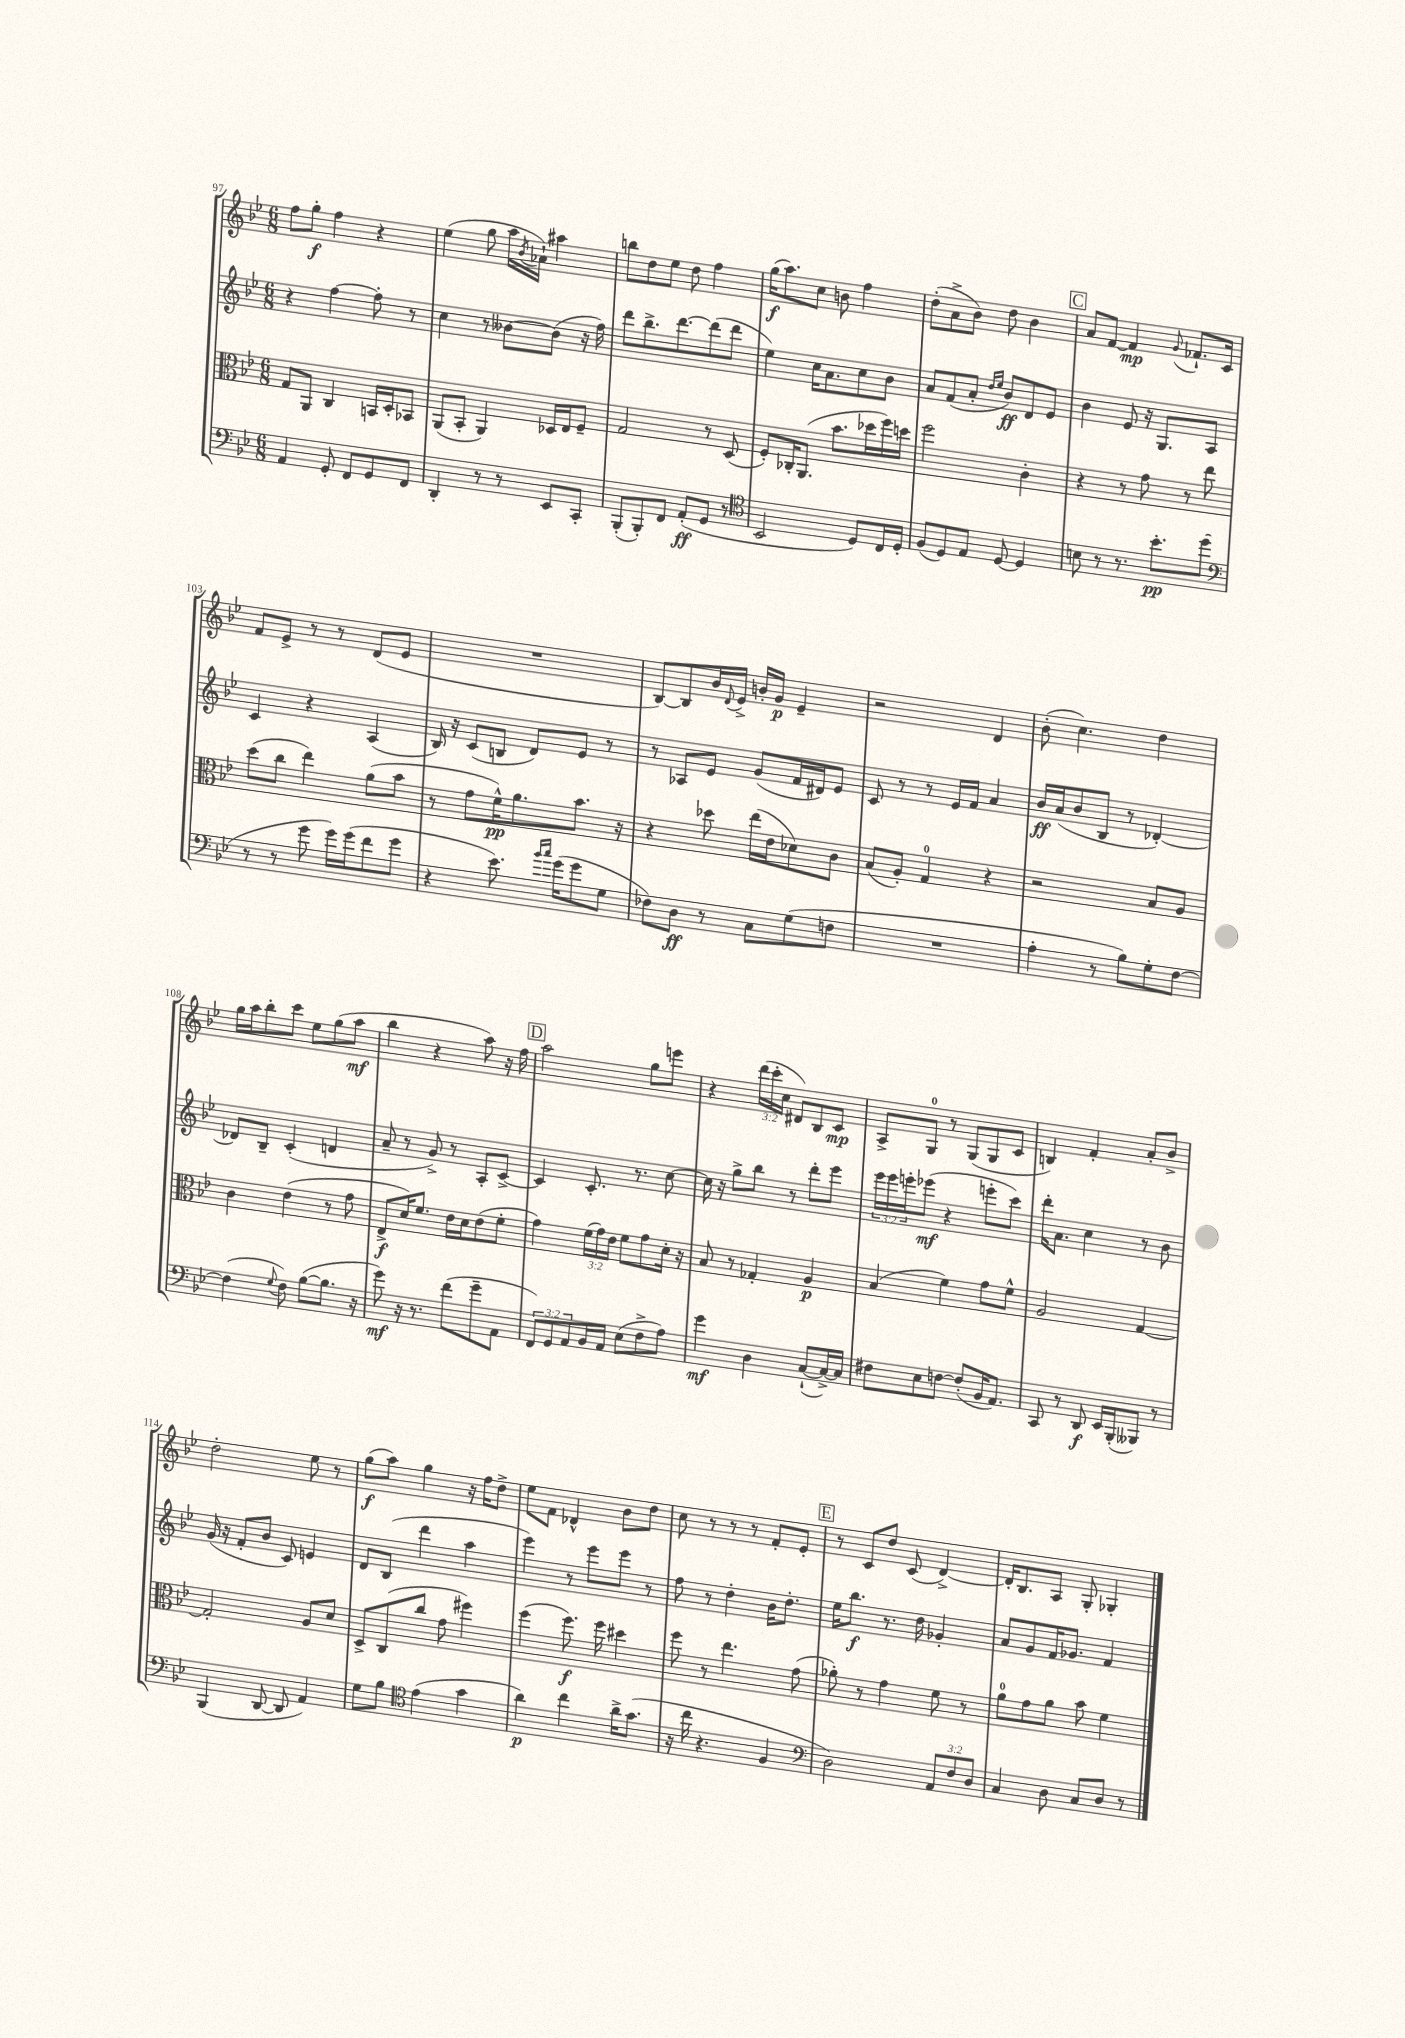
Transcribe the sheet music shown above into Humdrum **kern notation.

**kern	**dynam	**kern	**dynam	**kern	**dynam	**kern	**dynam
*part4	*part4	*part3	*part3	*part2	*part2	*part1	*part1
*staff4	*staff4	*staff3	*staff3	*staff2	*staff2	*staff1	*staff1
*clefF4	*	*clefC3	*	*clefG2	*	*clefG2	*
*k[b-e-]	*	*k[b-e-]	*	*k[b-e-]	*	*k[b-e-]	*
*M6/8	*	*M6/8	*	*M6/8	*	*M6/8	*
=97	=97	=97	=97	=97	=97	=97	=97
4AA/	.	8G/L	.	4r	.	8ff\L	.
.	.	8AA/J	.	.	.	8gg'\J	f
8GG'/	.	4C/	.	[4ff\	.	4ff\	.
8FF/L	.	.	.	.	.	.	.
8GG/	.	16BBn/LL	.	8ff'\]	.	4r	.
.	.	16D'/J	.	.	.	.	.
8FF/J	.	8BB-X/J	.	8r	.	.	.
=98	=98	=98	=98	=98	=98	=98	=98
4DD'/	.	(8AA/L	.	4cc\	.	(4ee-\	.
.	.	8BB-'/J	.	.	.	.	.
8r	.	4AA/)	.	8r	.	8gg\	.
8r	.	.	.	[8b--X\L	.	16aa\LL	.
.	.	.	.	.	.	8qb-/	.
.	.	.	.	.	.	16a-X`\JJ)	.
8EE-/L	.	16D-X/LL	.	(8b--\J]	.	4aa#X\	.
.	.	16E-/J	.	.	.	.	.
8CC'/J	.	8F~/J	.	16r	.	.	.
.	.	.	.	16ff\)	.	.	.
=99	=99	=99	=99	=99	=99	=99	=99
(8BBB-'/L	.	2G/	.	8ddd\L	.	8bbn\L	.
8BBB-'/)	.	.	.	8.bb-^\	.	8dd\	.
8FF/J	.	.	.	.	.	8ee-\J	.
.	.	.	.	[8.ddd\	.	.	.
(8AA'/L	ff	.	.	.	.	8dd\	.
8GG/J	.	8r	.	(8ddd\]	.	4ff\	.
8r	.	(8D/	.	8ddd\J	.	.	.
=100	=100	=100	=100	=100	=100	=100	=100
*clefC4	*	*	*	*	*	*	*
2BB-/	.	8F'/L)	.	4ee-\)	.	(16gg\KL	f
.	.	.	.	.	.	8.aa\)	.
.	.	16C-X'/K	.	.	.	.	.
.	.	(8.AA/J	.	.	.	.	.
.	.	.	.	16cc\KL	.	8cc\J	.
.	.	.	.	8.a\	.	.	.
.	.	8.b-\L	.	.	.	8bn\	.
8D/L)	.	.	.	8cc\	.	4ff\	.
.	.	16dd-X\L	.	.	.	.	.
16C/L	.	16ff\)	.	8b-\J	.	.	.
16D'/JJ	.	16ddn\JJ	.	.	.	.	.
=101	=101	=101	=101	=101	=101	=101	=101
(8F/L	.	2ff\	.	8a/L	.	(8dd'\L	.
8D/)	.	.	.	(8f/	.	8a^\	.
8E-/J	.	.	.	8a'/J	.	8b-\J)	.
.	.	.	.	16qqdd/LL	.	.	.
.	.	.	.	16qqee-/JJ	.	.	.
[8D/	.	.	.	8b-/L)	ff	8dd\	.
4D/]	.	4c'\	.	8d/	.	4b-\	.
.	.	.	.	8e-/J	.	.	.
!!LO:REH:place=s1:t=C
=102	=102	=102	=102	=102	=102	=102	=102
8Bn\	.	4r	.	4b-\	.	8a/L	.
8r	.	.	.	.	.	[8f/J	.
8.r	.	8r	.	8e-/	.	4f/]	mp
.	.	8g\	.	16r	.	.	.
8.b-'\L	pp	.	.	8.G/L	.	.	.
.	.	.	.	.	.	8qqg/	.
.	.	8r	.	.	.	8.f-X`/L	.
(8dd\J	.	8ee-\	.	8A/J	.	.	.
.	.	.	.	.	.	16c/Jk	.
!!LO:LB:g=z
=103	=103	=103	=103	=103	=103	=103	=103
*clefF4	*	*	*	*	*	*	*
8r	.	(8dd\L	.	4c/	.	8f/L	.
8r	.	8cc\J	.	.	.	8e-^/J	.
8g\	.	4ee-\)	.	4r	.	8r	.
16g\LL)	.	.	.	.	.	8r	.
(16g\J	.	.	.	.	.	.	.
8f\	.	(8a\L	.	(4A/	.	(8d/L	.
8g\J	.	8b-\J	.	.	.	8e-/J	.
=104	=104	=104	=104	=104	=104	=104	=104
4r	.	8r	.	16B-/)	.	2.r	.
.	.	.	.	16r	.	.	.
.	.	8g\L	.	(8c/L	.	.	.
8.e-\)	.	16f^^\K)	pp	8Bn/J	.	.	.
.	.	8.a\	.	.	.	.	.
.	.	.	.	8d/L)	.	.	.
16qqb-/LL	.	.	.	.	.	.	.
16qqcc/JJ	.	.	.	.	.	.	.
(16g\KL	.	.	.	.	.	.	.
8g\	.	8.b-\J	.	8e-/J	.	.	.
8G\J	.	.	.	8r	.	.	.
.	.	16r	.	.	.	.	.
=105	=105	=105	=105	=105	=105	=105	=105
8F-X\L)	.	4r	.	8r	.	[8B-/L)	.
8D\J	ff	.	.	8A-X/L	.	8B-/]	.
8r	.	8dd-X\	.	8e-/J	.	16b-/L	.
.	.	.	.	.	.	8qqd/	.
.	.	.	.	.	.	16e-^/JJ	.
8C\L	.	(16ee-\LL	.	(8g/L	.	16bn'/LL	.
.	.	16e-\J	.	.	.	16g/JJ	p
(8G\	.	8d-X\)	.	16f/L	.	4e-~/	.
.	.	.	.	16d#X/J)	.	.	.
8Fn\J	.	8c\J	.	8e-/J	.	.	.
=106	=106	=106	=106	=106	=106	=106	=106
2.r	.	(8B-/L	.	8c/	.	2r	.
.	.	8A'/J)	.	8r	.	.	.
.	.	4G/	.	8r	.	.	.
.	.	.	.	16e-/LL	.	.	.
.	.	.	.	16f/JJ	.	.	.
.	.	4r	.	4a/	.	4d/	.
=107	=107	=107	=107	=107	=107	=107	=107
4A'\	.	2r	.	16b-/LL	ff	(8b-'\	.
.	.	.	.	(16a/J	.	.	.
.	.	.	.	8b-/	.	4.cc\)	.
8r	.	.	.	8B-/J	.	.	.
8B-\L)	.	.	.	8r	.	.	.
8G'\	.	8B-/L	.	[4d-X'/)	.	4dd\	.
[8F\J	.	8A/J	.	.	.	.	.
!!LO:LB:g=z
=108	=108	=108	=108	=108	=108	=108	=108
(4F\]	.	4c\	.	8d-X/L]	.	16gg\LL	.
.	.	.	.	.	.	16aa\J	.
.	.	.	.	8B-~/J	.	8bb-'\	.
8qqG/	.	.	.	.	.	.	.
8F\)	.	(4e-\	.	(4c'/	.	8ccc\J	.
([8B-\L	.	.	.	.	.	8ee-\L	.
8.B-\J]	.	8r	.	4dn/	.	(8gg\	.
.	.	8g\	.	.	.	8aa\J	mf
16r	.	.	.	.	.	.	.
=109	=109	=109	=109	=109	=109	=109	=109
8g\)	mf	8E-^/L	f	8a~/	.	4bb-\	.
16r	.	16d/K)	.	8r	.	.	.
8.r	.	8.f/J	.	.	.	.	.
.	.	.	.	8g^/)	.	4r	.
(8f\L	.	16e-\LL	.	8r	.	.	.
.	.	16d\J	.	.	.	.	.
8g~\	.	(8e-\	.	8A'/L	.	8aa\)	.
8AA\J	.	8f'\J	.	[8c^/J	.	16r	.
.	.	.	.	.	.	16ff\	.
!!LO:REH:place=s1:t=D
=110	=110	=110	=110	=110	=110	=110	=110
12FF/L)	.	4g\)	.	4c/]	.	2aa\	.
12GG/	.	.	.	.	.	.	.
12AA/	.	.	.	.	.	.	.
16BB-/L	.	(24f\LL	.	8.c'/	.	.	.
.	.	24g\)	.	.	.	.	.
16AA/JJ	.	.	.	.	.	.	.
.	.	24e-\JJ	.	.	.	.	.
(8E-\L	.	8f\L	.	.	.	.	.
.	.	.	.	8.r	.	.	.
8F^\	.	8g\	.	.	.	8gg\L	.
8A\J)	.	16d'\Jk	.	[8cc\	.	8eeen\J	.
.	.	16r	.	.	.	.	.
=111	=111	=111	=111	=111	=111	=111	=111
4g\	mf	8B-/	.	16cc\]	.	4r	.
.	.	.	.	16r	.	.	.
.	.	8r	.	8gg^\L	.	.	.
4D\	.	4G-X'/	.	8bb-\J	.	(24ddd\LL	.
.	.	.	.	.	.	24ccc'\	.
.	.	.	.	.	.	24cc\JJ	.
.	.	.	.	8r	.	8d#X/L)	.
([8C`/L	.	4A/	p	8ddd'\L	.	8B-/	.
16C^/L_)	.	.	.	8eee-\J	.	8c/J	mp
16C/JJ]	.	.	.	.	.	.	.
=112	=112	=112	=112	=112	=112	=112	=112
8F#X\L	.	(4B-/	.	24eee-\LL	.	8A^/L	.
.	.	.	.	24eee-\	.	.	.
.	.	.	.	24eeen'\J	.	.	.
8E-\	.	.	.	(8eee-X\J	mf	8G/J	.
[8Fn\J	.	4f\)	.	4r	.	8r	.
(8F'/L]	.	.	.	.	.	(8G/L	.
16BB-/K	.	8g\L	.	8eeen'\L	.	8G/	.
8.AA/J)	.	.	.	.	.	.	.
.	.	8f^^\J	.	8ccc\J)	.	8c/J	.
=113	=113	=113	=113	=113	=113	=113	=113
8CC/	.	2A/	.	16ddd'\KL	.	4Bn/)	.
.	.	.	.	8.a\J	.	.	.
8r	.	.	.	.	.	.	.
8DD/	f	.	.	4cc\	.	4f'/	.
16EE-/LL	.	.	.	.	.	.	.
(16BBB-'/J	.	.	.	.	.	.	.
8BBB--X/J)	.	[4G/	.	8r	.	8a'/L	.
8r	.	.	.	8b-\	.	8b-^/J	.
!!LO:LB:g=z
=114	=114	=114	=114	=114	=114	=114	=114
(4BBB-/	.	2G'/]	.	(16g/	.	2dd'\	.
.	.	.	.	16r	.	.	.
.	.	.	.	8f'/L	.	.	.
[8DD/	.	.	.	8b-/J	.	.	.
8DD/]	.	.	.	8c/)	.	.	.
4AA/)	.	8A/L	.	4en/	.	8ee-\	.
.	.	8d/J	.	.	.	8r	.
=115	=115	=115	=115	=115	=115	=115	=115
8G\L	.	8D^/L	.	8d/L	.	(8gg\L	f
8B-\J	.	(8C/	.	(8B-/J	.	8aa\J)	.
*clefC4	*	*	*	*	*	*	*
(4e-\	.	8cc/J	.	4ddd\	.	4gg\	.
.	.	8g\	.	.	.	.	.
4g\	.	4ff#X\)	.	4aa\	.	16r	.
.	.	.	.	.	.	16ff\KL	.
.	.	.	.	.	.	8dd^\J	.
=116	=116	=116	=116	=116	=116	=116	=116
4a\)	p	(4ff\	.	4eee-\)	.	8ee-\L	.
.	.	.	.	.	.	8f\J	.
4cc\	.	8.ff\)	f	8r	.	4d-X^^/	.
.	.	.	.	8eee-\L	.	.	.
.	.	16ff\	.	.	.	.	.
16a^\KL	.	4dd#X\	.	8eee-\J	.	8b-\L	.
(8.g\J	.	.	.	.	.	.	.
.	.	.	.	8r	.	8dd\J	.
=117	=117	=117	=117	=117	=117	=117	=117
16r	.	8ff\	.	8ff\	.	8cc\	.
16cc\	.	.	.	.	.	.	.
4.r	.	8r	.	8r	.	8r	.
.	.	4.ee-\	.	4dd'\	.	8r	.
.	.	.	.	.	.	8r	.
4F/	.	.	.	16b-\KL	.	8f'/L	.
.	.	.	.	8.dd'\J	.	.	.
.	.	(8g\	.	.	.	8e-'/J	.
!!LO:REH:place=s1:t=E
=118	=118	=118	=118	=118	=118	=118	=118
*clefF4	*	*	*	*	*	*	*
2D\)	.	8a-X'\)	.	16ee-\KL	.	8r	.
.	.	.	.	8.bb-\J	f	.	.
.	.	8r	.	.	.	8c/L	.
.	.	4g\	.	8.r	.	8dd/J	.
.	.	.	.	.	.	(8c/	.
.	.	.	.	16dd\	.	.	.
12AA/L	.	8f\	.	4g-X'/	.	[4d^/)	.
12F/	.	.	.	.	.	.	.
.	.	8r	.	.	.	.	.
12D/J	.	.	.	.	.	.	.
=119	=119	=119	=119	=119	=119	=119	=119
4C/	.	8a\L	.	8a/L	.	16d'/KL]	.
.	.	.	.	.	.	8.B-/	.
.	.	8g\	.	8g/	.	.	.
8D\	.	8a\J	.	16f/K	.	8A/J	.
.	.	.	.	8.g-X/J	.	.	.
8C/L	.	8b-\	.	.	.	8G'/	.
8D/J	.	4f\	.	4f/	.	4G-X'/	.
8r	.	.	.	.	.	.	.
==	==	==	==	==	==	==	==
*-	*-	*-	*-	*-	*-	*-	*-
